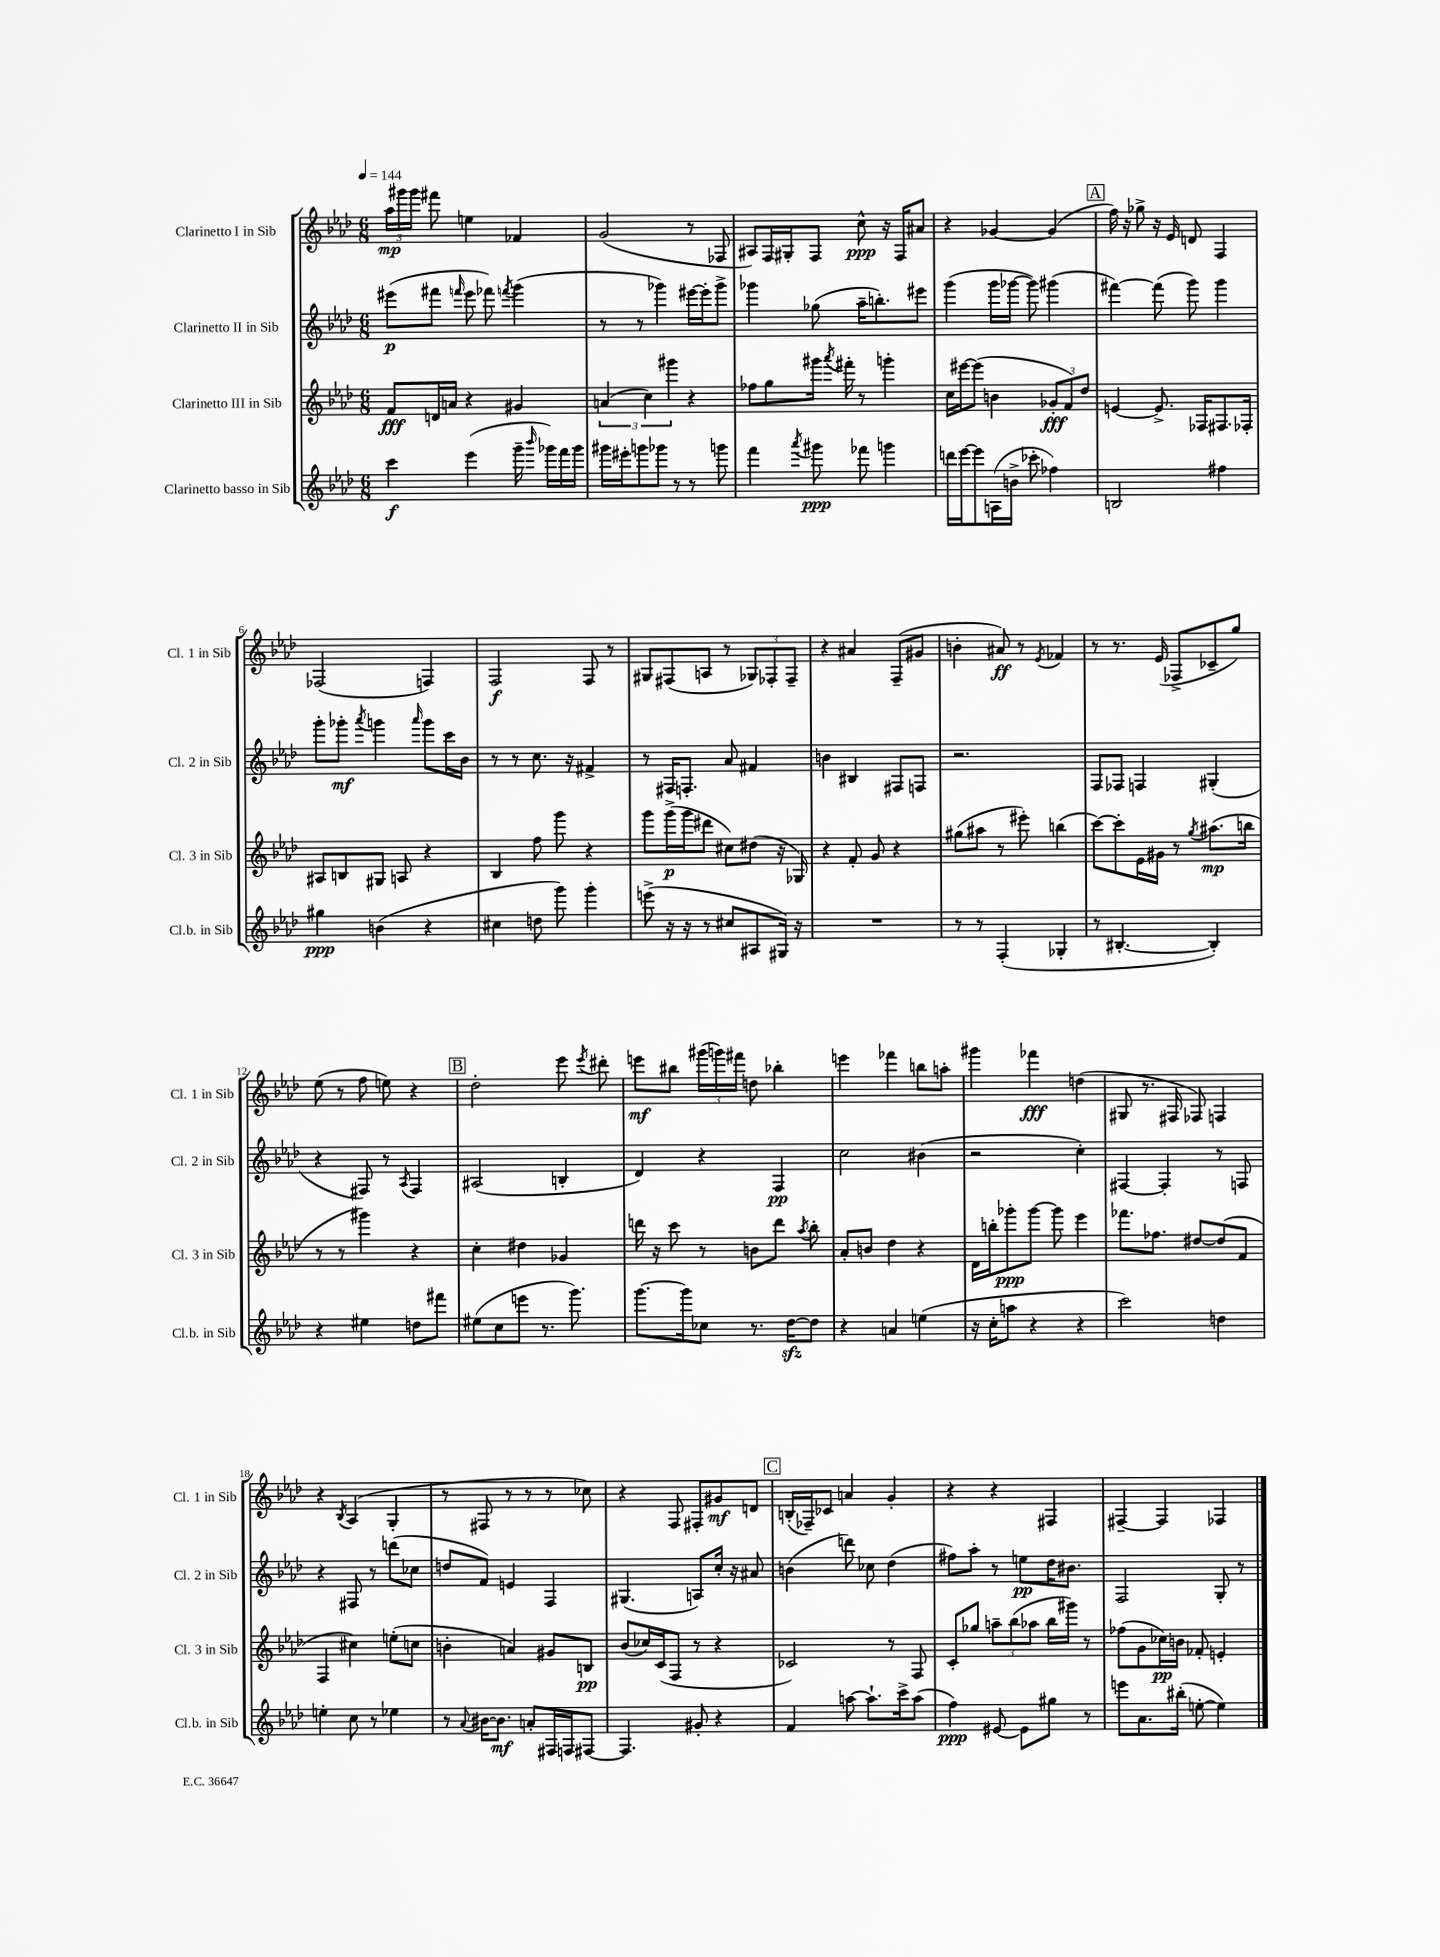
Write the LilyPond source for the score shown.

<<
\new StaffGroup <<
\new Staff = "s0" \with { instrumentName = "Clarinetto I in Sib" shortInstrumentName = "Cl. 1 in Sib" } {
    \clef treble \key aes \major \numericTimeSignature \time 6/8 \tempo 4 = 144
    \autoBeamOff \tuplet 3/2 { aes''16[\mp gis'''16 gis'''16] } fis'''8 e''4 fes'4 |
    g'2( r8 fes8 |
    ais8[) f16 gis16-. f8] c''8-^\ppp r16 f16[ ais'8] |
    r4 ges'4~ ges'4( |
    \mark \markup { \box "A" } f''16) r16 ges''8-> r16 ees'16 d'8 f4 |
    fes2( f4) |
    f2\f f8 r8 |
    gis8[ fis8( a8] r8 \tuplet 3/2 { ges8[) fes8-. fes8]-- } |
    r4 ais'4 f8[--( gis'8] |
    b'4-. ais'8\ff) r8 \acciaccatura { ees'8 } fes'4 |
    r8 r8. ees'16( fes8[-> ces'8-- g''8]) |
    ees''8( r8 f''8 e''8) r4 |
    \mark \markup { \box "B" } des''2-. ees'''8 \acciaccatura { ees'''8 } dis'''8-. |
    e'''8[\mf bis''8] \tuplet 3/2 { gis'''16[( g'''16) fis'''16] } d''8 bes''4-. |
    e'''4 fes'''4 b''8[ a''8]-. |
    gis'''4 fes'''4\fff d''4( |
    gis8 r8. fis16 fes8) f4 |
    r4 \acciaccatura { bes8 } aes4( g4-. |
    r8 fis8 r8 r8 r8 ces''8) |
    r4 f8 fis8[-. gis'8\mf d'8] |
    \mark \markup { \box "C" } b16[-.( fes16--) ces'8] a'4 g'4-. |
    r4 r4 fis4 |
    fis4~-- fis4 fes4 \bar "|." |
}
\new Staff = "s1" \with { instrumentName = "Clarinetto II in Sib" shortInstrumentName = "Cl. 2 in Sib" } {
    \clef treble \key aes \major \numericTimeSignature \time 6/8
    \autoBeamOff eis'''8[\p( fis'''8] \grace { f'''16 } eis'''8 fes'''8) \acciaccatura { f'''8 } g'''4( |
    r8 r8 ges'''4) eis'''16[~ eis'''16-. ges'''8]-> |
    ges'''4 ges''8( aes''16[-- b''8.-.) eis'''8] |
    g'''4( g'''16[ ges'''16]~ ges'''8) gis'''4( |
    \mark \markup { \box "A" } fis'''4~) fis'''8( g'''8) g'''4 |
    g'''8[-. ges'''8]-.\mf \acciaccatura { aes'''8 } g'''4 \grace { aes'''16 } g'''8[ c'''16 bes'16] |
    r8 r8 c''8. r16 fis'4-> |
    r8 fis16[ f8.]-. aes'8 fis'4 |
    b'4 bis4 fis8[ f8] |
    r2. |
    f8[ fes8] f4 gis4-.( |
    r4 fis8) r8 \acciaccatura { aes8 } fis4 |
    \mark \markup { \box "B" } ais2( b4-. |
    des'4) r4 f4\pp |
    c''2 bis'4( |
    r2 c''4-.) |
    fis4~ fis4-. r8 f8 |
    r4 fis8 r8 d'''8[( ces''8] |
    d''8[ f'8]) e'4 f4 |
    gis4.( a8[) c''16]-. r16 ais'8 |
    \mark \markup { \box "C" } b'4( d'''8) ces''8 des''4( |
    fis''8[) aes''8]-. r8 e''8[\pp des''16 bis'8.] |
    f2 g8-. r8 \bar "|." |
}
\new Staff = "s2" \with { instrumentName = "Clarinetto III in Sib" shortInstrumentName = "Cl. 3 in Sib" } {
    \clef treble \key aes \major \numericTimeSignature \time 6/8
    \autoBeamOff f'8[\fff d'16 a'16] r4 gis'4 |
    \tuplet 3/2 { a'4( c''4) gis'''4 } r4 |
    fes''8[ g''8 gis'''16] \acciaccatura { aes'''8 } fis'''16-. r8 g'''4-. |
    c''16[ eis'''16~ eis'''8]( b'4 \tuplet 3/2 { ges'8[-.\fff f'8) des''8] } |
    \mark \markup { \box "A" } e'4~ e'8.-> fes16[ fis8. fes16]-. |
    ais8[ b8 gis8] a8 r4 |
    bes4 f''8 g'''8 r4 |
    g'''8[ g'''16->\p( g'''16 dis'''8] cis''8[) dis''8]( r16 ges16) |
    r4 f'8-. g'8 r4 |
    gis''8[( ais''8] r8 eis'''8-.) b''4( |
    c'''8[~) c'''8-. ees'16 gis'16] r8 \acciaccatura { g''8 } ais''8.[\mp( b''16] |
    r8 r8 gis'''4) r4 |
    \mark \markup { \box "B" } c''4-. dis''4 ges'4 |
    d'''16 r16 c'''8 r8 b'8[ d'''8] \acciaccatura { aes''8 } bes''8-. |
    aes'8[-. b'8] des''4 r4 |
    des'16[ b''16-. ges'''8-.\ppp ges'''8]~ ges'''8 ees'''4 |
    fes'''8.[ fes''8.] dis''8[~ dis''8( f'8] |
    f4 cis''4) e''8[-.( c''8] |
    b'4-. a'4) gis'8[ b8]\pp |
    bes'8[( ces''16) c'16( f8] r8 r4 |
    \mark \markup { \box "C" } ces'2) r8 f8 |
    c'8[-. ges''8] \tuplet 3/2 { a''8[-- bes''8( aes''8] } bes''16[ gis'''16]) r8 |
    fes''8[( g'8 ces''16\pp) b'16] fes'8-. e'4-. \bar "|." |
}
\new Staff = "s3" \with { instrumentName = "Clarinetto basso in Sib" shortInstrumentName = "Cl.b. in Sib" } {
    \clef treble \key aes \major \numericTimeSignature \time 6/8
    \autoBeamOff c'''4\f ees'''4( g'''16-- \grace { bes'''16 } ges'''16[) f'''16 ges'''16] |
    gis'''16[ eis'''16-. g'''8 ges'''8] r8 r8 g'''8 |
    f'''4 \acciaccatura { aes'''8 } gis'''8\ppp fes'''8 g'''4 |
    d'''16[ ees'''16~ ees'''8 a16( b'16]-> ces'''8-. fes''4) |
    \mark \markup { \box "A" } b2 fis''4 |
    gis''4\ppp b'4( r4 |
    cis''4 d''8 g'''8) g'''4-. |
    e'''8->( r16 r16 r8 cis''8[ ais8 gis16]) r16 |
    R2. |
    r8 r8 f4-.( ges4-. |
    r8 bis4.~-. bis4-.) |
    r4 eis''4 d''8[ fis'''8] |
    \mark \markup { \box "B" } eis''8[( c''8 e'''8] r8. g'''8.) |
    g'''8.[~ g'''16 ces''8] r8. des''16[~\sfz des''8] |
    r4 a'4 e''4( |
    r16 c''16[-. a''8] r4 r4 |
    c'''2) d''4 |
    e''4-. c''8 r8 ees''4 |
    r8 \appoggiatura { aes'8 } bis'16[~ bis'8.]\mf a'8[-. fis16 f16 fis8]~ |
    fis4. gis'8-. r4 |
    \mark \markup { \box "C" } f'4 a''8~ a''8.[-! c'''16-> a''8]( |
    f''4\ppp) eis'8~ eis'8[ gis''8] r8 |
    e'''8[ aes'8. bis''16]-.( e''8~-. e''4) \bar "|." |
}
>>
>>
